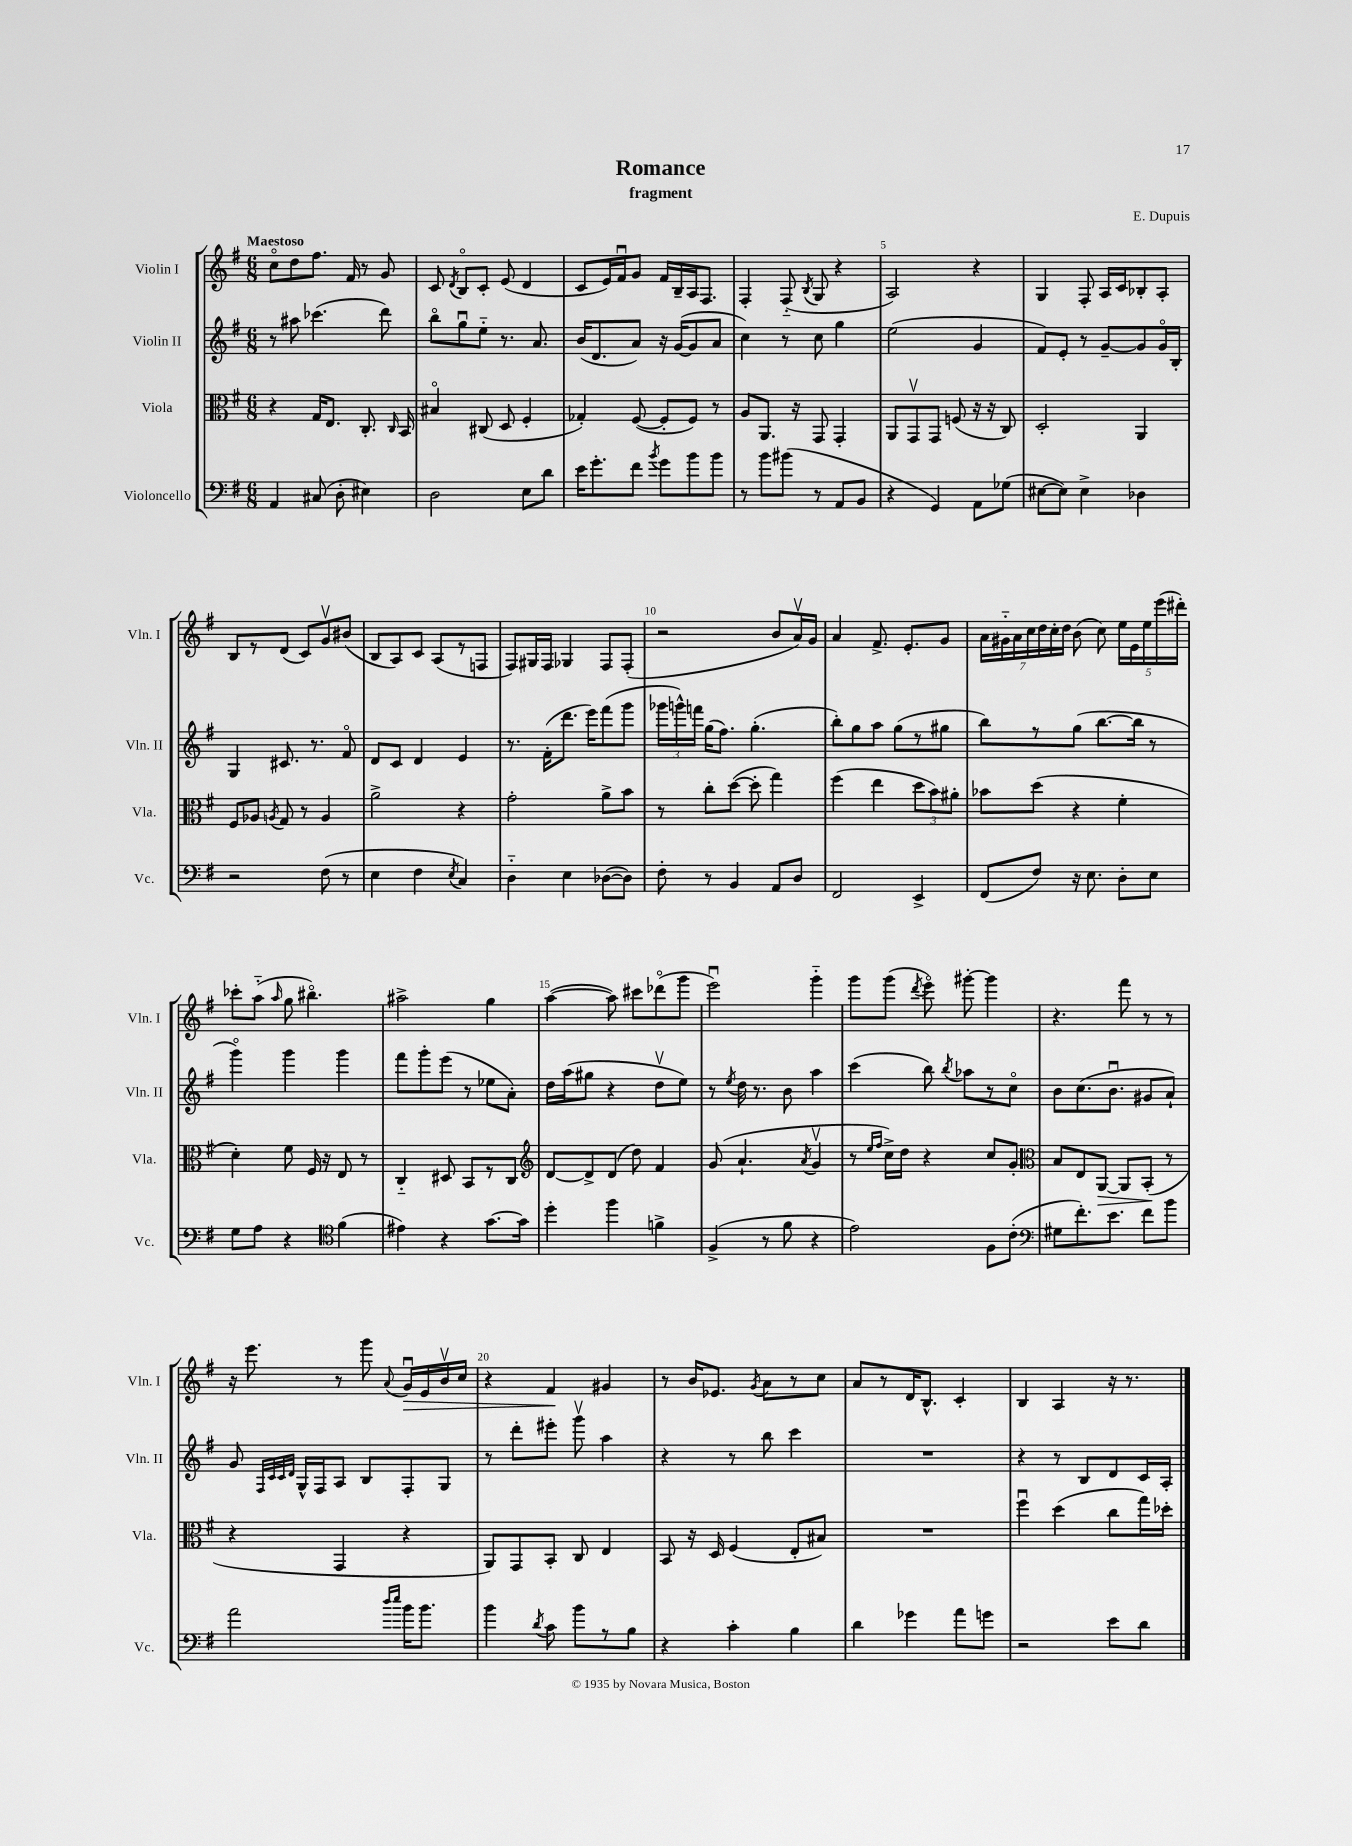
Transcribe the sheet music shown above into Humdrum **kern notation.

**kern	**kern	**dynam	**kern	**kern	**dynam
*part4	*part3	*part3	*part2	*part1	*part1
*staff4	*staff3	*staff3	*staff2	*staff1	*staff1
*I"Violoncello	*I"Viola	*	*I"Violin II	*I"Violin I	*
*I'Vc.	*I'Vla.	*	*I'Vln. II	*I'Vln. I	*
*clefF4	*clefC3	*	*clefG2	*clefG2	*
*k[f#]	*k[f#]	*	*k[f#]	*k[f#]	*
*M6/8	*M6/8	*	*M6/8	*M6/8	*
=1	=1	=1	=1	=1	=1
!	!	!	!	!LO:TX:a:B:t=Maestoso	!
4AA/	4r	.	8r	8cc\L	.
.	.	.	8aa#X\	8dd\	.
(8C#X/	16G/KL	.	(4.ccc-X\	8.ff#\J	.
.	8.E/J	.	.	.	.
8D'\	.	.	.	.	.
.	.	.	.	16f#/	.
4E#X\)	8.C'/	.	.	8r	.
.	.	.	8ddd\)	8g/	.
.	16qqC/	.	.	.	.
.	16BB/	.	.	.	.
=2	=2	=2	=2	=2	=2
2D\	4B#X/	.	8bb\L	8c/	.
.	.	.	.	8qd/	.
.	.	.	8ggu\	8B/L	.
.	(8C#X/	.	8ee\J	8c'/J	.
.	8D/	.	8.r	(8e/	.
8E\L	4F#'/	.	.	4d/	.
.	.	.	8.a/	.	.
8d\J	.	.	.	.	.
=3	=3	=3	=3	=3	=3
16e\KL	4G-X'/)	.	(16b/KL	8c/L	.
8.g'\	.	.	8.d/	.	.
.	.	.	.	16e/L)	.
.	.	.	.	16f#u/J	.
8f#\J	([8F#/	.	8a/J)	8g/J	.
8qb/	.	.	.	.	.
8g\L	8F#'/L]	.	16r	16f#/LL	.
.	.	.	([16g/KL	16B~/	.
8b\	8F#/J)	.	8g/]	16A/J	.
.	.	.	.	8.F#/J	.
8b\J	8r	.	8a/J	.	.
=4	=4	=4	=4	=4	=4
8r	8A/L	.	4cc\)	4F#'/	.
8b\L	8.AA/J	.	.	.	.
(8b#X\J	.	.	8r	(8F#/	.
.	16r	.	.	.	.
.	.	.	.	8qB/	.
8r	8GG/	.	8cc\	8G/	.
8AA/L	4GG'/	.	4gg\	4r	.
8BB/J	.	.	.	.	.
=5	=5	=5	=5	=5	=5
4r	8AA/L	.	(2ee\	2A/)	.
.	8GGv/	.	.	.	.
4GG/)	8GG/J	.	.	.	.
.	(8Fn/	.	.	.	.
8AA\L	16r	.	4g/	4r	.
.	16r	.	.	.	.
(8G-X\J	8C/)	.	.	.	.
=6	=6	=6	=6	=6	=6
[8E#X\L	2D'/	.	8f#/L)	4G/	.
8E#\J])	.	.	8e'/J	.	.
4E#^\	.	.	8r	8F#'/	.
.	.	.	[8g~/L	16A/LL	.
.	.	.	.	16c/J	.
4D-X\	4AA/	.	8g/]	8B-X'/	.
.	.	.	16g/L	8A'/J	.
.	.	.	16B'/JJ	.	.
!!LO:LB:g=z
=7	=7	=7	=7	=7	=7
2r	8F#/L	.	4G/	8B/L	.
.	8A-X/J	.	.	8r	.
.	8qAn/	.	.	.	.
.	8G/	.	8.c#X/	(8d/J	.
.	8r	.	.	8c/L)	.
.	.	.	8.r	.	.
(8F#\	4A/	.	.	8gv/	.
8r	.	.	8f#/	(8b#X/J	.
=8	=8	=8	=8	=8	=8
4E\	2a^\	.	8d/L	8B/L	.
.	.	.	8c/J	8A/)	.
4F#\	.	.	4d/	8c/J	.
.	.	.	.	(8A/L	.
8qE/	.	.	.	.	.
4C/)	4r	.	4e/	8r	.
.	.	.	.	8Fn/J	.
=9	=9	=9	=9	=9	=9
4D\	2g'\	.	8.r	8F#/L)	.
.	.	.	.	16G#X/L	.
.	.	.	(16f#'\KL	16F#/JJ	.
4E\	.	.	8.ddd\J	4G-X/	.
.	.	.	16eee\KL)	.	.
([8D-X\L	8a^\L	.	(8fff#\	8F#/L	.
8D-\J])	8b\J	.	8ggg\J	(8F#'/J	.
=10	=10	=10	=10	=10	=10
8F#'\	8r	.	24ggg-X\LL	2r	.
.	.	.	24gggn^^\)	.	.
.	.	.	24fffn\JJ	.	.
8r	8cc'\L	.	(16gg\KL	.	.
.	.	.	8.ff#\J)	.	.
4BB/	([8dd\J	.	.	.	.
.	8dd'\]	.	(4.gg'\	.	.
8AA/L	4gg\)	.	.	8b/L	.
8D/J	.	.	.	16av/L)	.
.	.	.	.	16g/JJ	.
=11	=11	=11	=11	=11	=11
2FF#/	(4ff#\	.	8bb'\L)	4a/	.
.	.	.	8gg\	.	.
.	4ee\	.	8aa\J	8.f#^/	.
.	.	.	(8gg\L	.	.
.	.	.	.	8.e'/L	.
4EE^/	12dd\L	.	8r	.	.
.	12b\)	.	.	.	.
.	.	.	8gg#X\J	8g/J	.
.	12a#X'\J	.	.	.	.
=12	=12	=12	=12	=12	=12
(8FF#/L	8b-X\L	.	8bb\L)	28a\LL	.
.	.	.	.	28g#X\	.
.	.	.	.	28a\	.
.	.	.	.	28cc\	.
8F#/J)	(8dd\J	.	8r	.	.
.	.	.	.	28dd\	.
.	.	.	.	28cc'\	.
.	.	.	.	28dd\JJ	.
16r	4r	.	(8gg\J	(8b\	.
8.E\	.	.	.	.	.
.	.	.	[8.bb\L	8cc\)	.
8D'\L	4f#'\	.	.	20ee\LL	.
.	.	.	.	20e\	.
.	.	.	16bb\Jk]	.	.
.	.	.	.	20ee\	.
8E\J	.	.	8r	.	.
.	.	.	.	(20eee\	.
.	.	.	.	20ddd#X'\JJ)	.
!!LO:LB:g=z
=13	=13	=13	=13	=13	=13
8G\L	4d'\)	.	4ggg\)	8ccc-X'\L	.
8A\J	.	.	.	(8aa\J	.
.	.	.	.	16qqaa/	.
4r	8f#\	.	4ggg\	8gg\	.
.	16F#/	.	.	4.bb#X\)	.
.	16r	.	.	.	.
*clefC4	*	*	*	*	*
(4f#\	8E/	.	4ggg\	.	.
.	8r	.	.	.	.
=14	=14	=14	=14	=14	=14
4e#X\)	4C/	.	8fff#\L	2aa#X^\	.
.	.	.	8ggg'\	.	.
4r	8D#X/	.	(8eee\J	.	.
.	8BB/L	.	8r	.	.
[8.g\L	8r	.	8ee-X\L	4gg\	.
.	8C/J	.	8a'\J)	.	.
16g\Jk]	.	.	.	.	.
=15	=15	=15	=15	=15	=15
*	*clefG2	*	*	*	*
4dd'\	[8d/L	.	16dd\LL	([4aa\	.
.	.	.	(16aa\J	.	.
.	8d^/]	.	8gg#X\J	.	.
4ff#\	(8d/J	.	4r	8aa\])	.
.	8dd\)	.	.	8ccc#X\L	.
4fn^\	4f#/	.	8ddv\L	(8ddd-X\	.
.	.	.	8ee\J)	8ggg\J	.
=16	=16	=16	=16	=16	=16
(4F#^/	(8g/	.	8r	2eeeu\)	.
.	.	.	8qee/	.	.
.	4.a`/	.	16dd\	.	.
.	.	.	8.r	.	.
8r	.	.	.	.	.
8f#\	.	.	8b\	.	.
.	8qa/	.	.	.	.
4r	4gv/	.	4aa\	4ggg\	.
=17	=17	=17	=17	=17	=17
2e\)	8r	.	(4ccc\	8ggg\L	.
.	16qqee/LL	.	.	.	.
.	16qqff#/JJ	.	.	.	.
.	16cc^\LL)	.	.	(8ggg\J	.
.	16dd\JJ	.	.	.	.
.	.	.	.	8qddd/	.
.	4r	.	8bb\)	8eee\)	.
.	.	.	8qbb/	.	.
.	.	.	8aa-X\L	[8ggg#X'\	.
8F#\L	8cc/L	.	8r	4ggg#\]	.
(8c'\J	8g'/J	.	8cc\J	.	.
=18	=18	=18	=18	=18	=18
*clefF4	*clefC3	*	*	*	*
8G#X\L	8B/L	.	8b\L	4.r	.
8.f#'\)	8E/	.	(8.cc\	.	.
!	!	!LO:HP:b	!	!	!
.	[8AA/J	>	.	.	.
8.e\J	.	.	8.bu\J	.	.
.	8AA/L]	.	.	8fff#\	.
8f#\L	(8BB'/J	.	8g#X/L	8r	.
8b\J	8r	]	8a`/J)	8r	.
!!LO:LB:g=z
=19	=19	=19	=19	=19	=19
2a\	4r	.	8g/	16r	.
.	.	.	.	8.eee\	.
.	.	.	32qqF#/LLL	.	.
.	.	.	32qqc/	.	.
.	.	.	32qqc/	.	.
.	.	.	32qqd/JJJ	.	.
.	.	.	16G^^/LL	.	.
.	.	.	16F#/J	.	.
.	4GG/	.	8A/J	8r	.
.	.	.	8B/L	8ggg\	.
16qqdd/LL	.	.	.	.	.
16qqee/JJ	.	.	.	8qqa/	.
!	!	!	!	!	!LO:HP:b
16b\KL	4r	.	8F#'/	16gu/LL	>
8.b\J	.	.	.	16e/	.
.	.	.	8G/J	16bv/	.
.	.	.	.	16cc/JJ	.
=20	=20	=20	=20	=20	=20
4b\	8AA/L)	.	8r	4r	.
.	8GG/	.	8ddd'\L	.	.
8qd/	.	.	.	.	.
8c\	8BB'/J	.	8eee#X'\J	4f#/	.
8b\L	8C/	.	8gggv\	.	.
8r	4E/	.	4aa\	4g#X/	]
8B\J	.	.	.	.	.
=21	=21	=21	=21	=21	=21
4r	8BB/	.	4r	8r	.
.	16r	.	.	16b/KL	.
.	16D/	.	.	8.e-X/J	.
4c'\	(4F#/	.	8r	.	.
.	.	.	.	8qg/	.
.	.	.	8bb\	8a\L	.
4B\	8E'/L	.	4ccc\	8r	.
.	8B#X/J)	.	.	8cc\J	.
=22	=22	=22	=22	=22	=22
4d\	2.r	.	2.r	8a/L	.
.	.	.	.	8r	.
4g-X\	.	.	.	16d/K	.
.	.	.	.	8.B^^/J	.
8a\L	.	.	.	4c'/	.
8gn\J	.	.	.	.	.
=23	=23	=23	=23	=23	=23
2r	4ff#u\	.	4r	4B/	.
.	(4dd\	.	8r	4A/	.
.	.	.	8B/L	.	.
8e\L	8cc\L	.	8d/	16r	.
.	.	.	.	8.r	.
8d\J	16gg\L)	.	16c/L	.	.
.	16dd-X'\JJ	.	16A'/JJ	.	.
==	==	==	==	==	==
*-	*-	*-	*-	*-	*-
